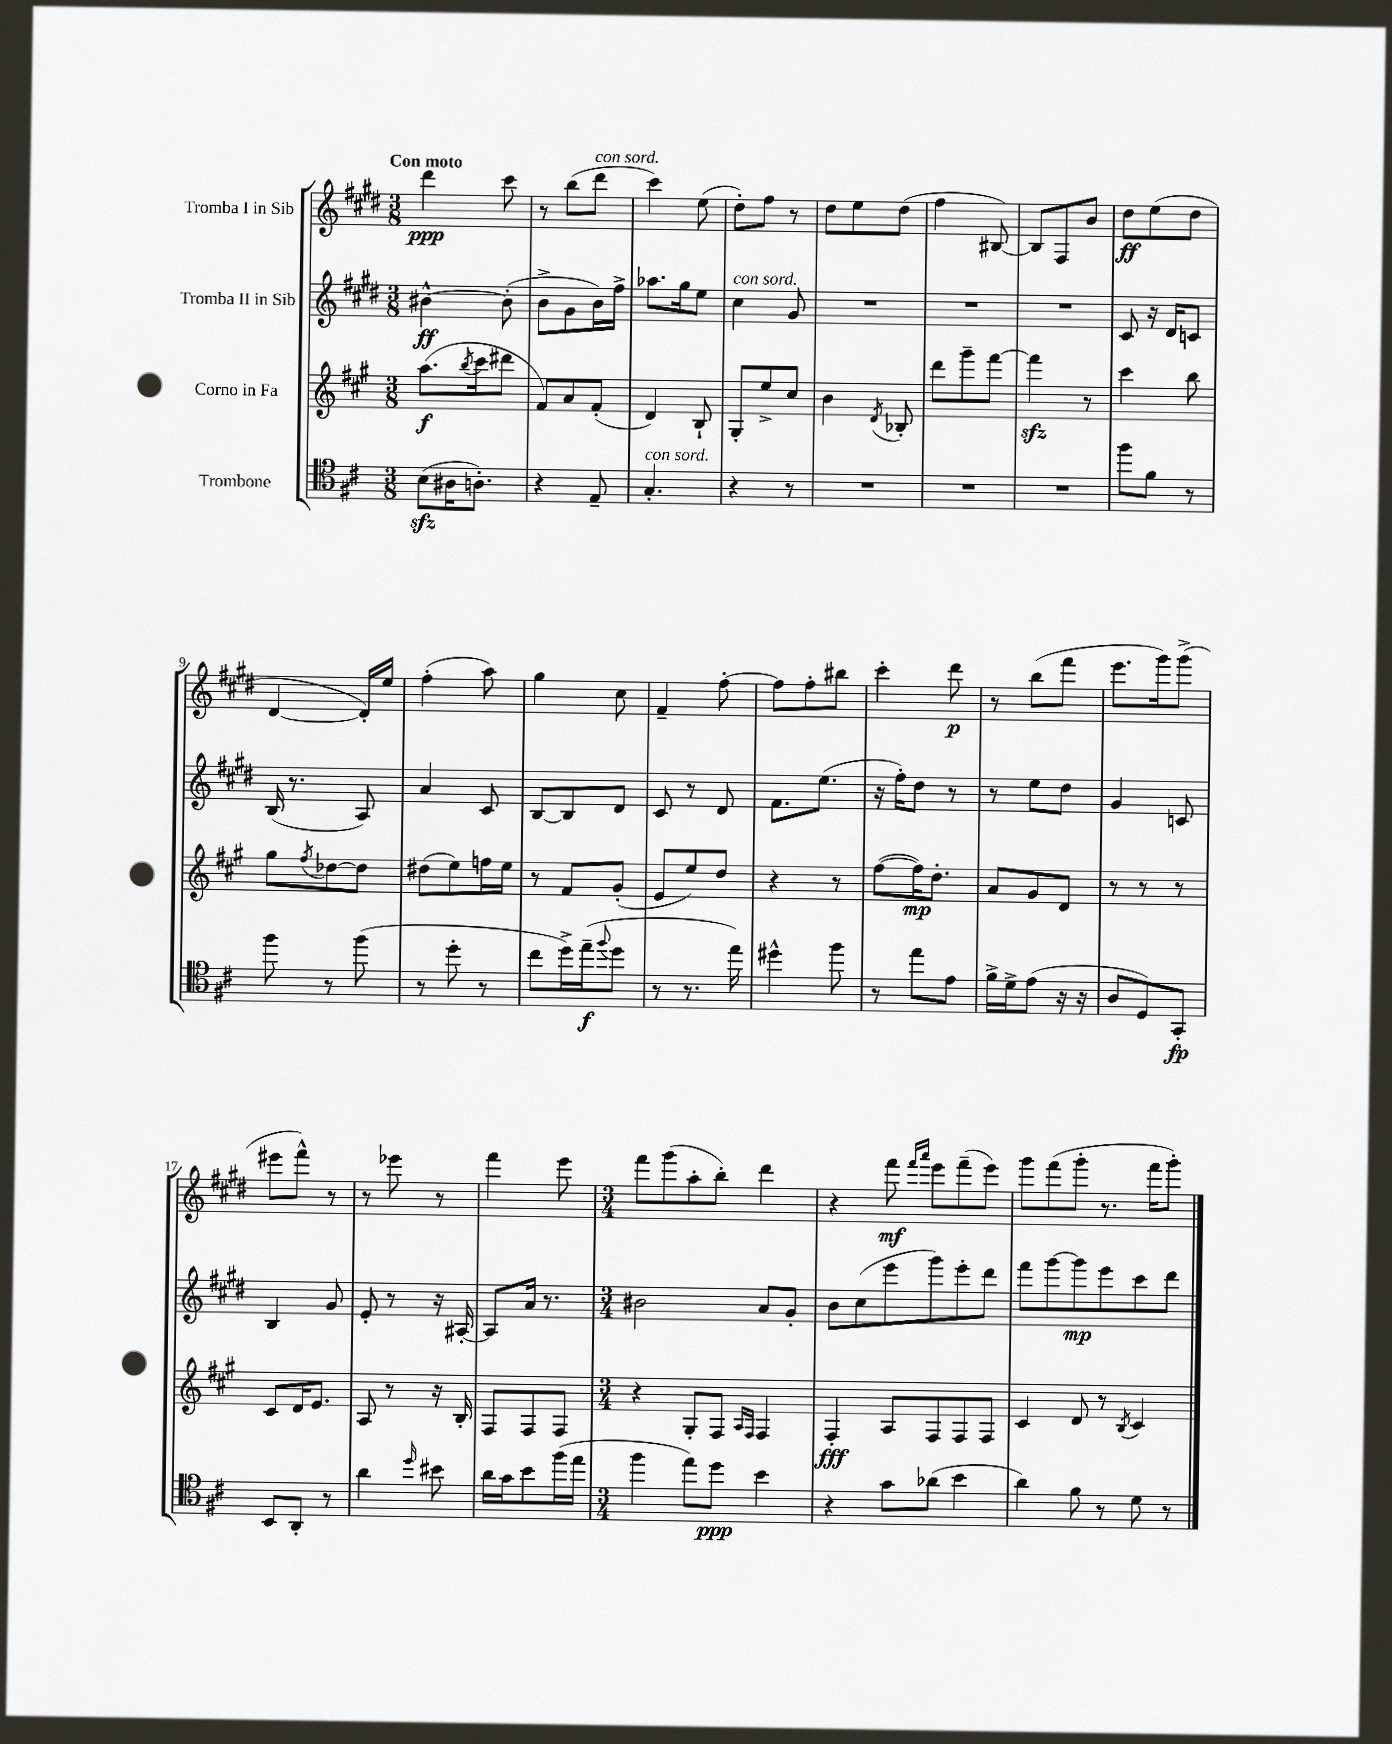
<<
\new StaffGroup <<
\new Staff = "s0" \with { instrumentName = "Tromba I in Sib" } {
    \clef treble \key e \major \numericTimeSignature \time 3/8 \tempo "Con moto"
    dis'''4\ppp cis'''8 |
    r8 b''8( dis'''8^\markup { \italic "con sord." } |
    cis'''4) e''8( |
    dis''8-.) fis''8 r8 |
    dis''8 e''8 dis''8( |
    fis''4 bis8~) |
    bis8 fis8 b'8 |
    dis''8\ff e''8( dis''8 |
    dis'4~ dis'16-.) e''16 |
    fis''4-.( a''8) |
    gis''4 cis''8 |
    fis'4-- fis''8~-. |
    fis''8 fis''8-. bis''8 |
    cis'''4-. dis'''8\p |
    r8 b''8( fis'''8 |
    e'''8. gis'''16) gis'''8->( |
    eis'''8 fis'''8-^) r8 |
    r8 ees'''8 r8 |
    fis'''4 e'''8 |
    \numericTimeSignature \time 3/4 fis'''8 gis'''8( a''8-. b''8-.) dis'''4 |
    r4 fis'''8\mf \grace { fis'''16 a'''16 } e'''8 fis'''8--( e'''8) |
    gis'''8 fis'''8( gis'''8-. r8. fis'''16 gis'''8-.) \bar "|." |
}
\new Staff = "s1" \with { instrumentName = "Tromba II in Sib" } {
    \clef treble \key e \major \numericTimeSignature \time 3/8
    bis'4~-^\ff bis'8-.( |
    b'8-> gis'8 b'16) fis''16-> |
    aes''8. gis''16 e''8 |
    cis''4^\markup { \italic "con sord." } gis'8 |
    R4. |
    R4. |
    R4. |
    cis'8 r16 dis'16 c'8 |
    b16( r8. a8) |
    a'4 cis'8 |
    b8~ b8 dis'8 |
    cis'8 r8 dis'8 |
    fis'8. e''8.( |
    r16 fis''16-.) dis''8 r8 |
    r8 e''8 dis''8 |
    gis'4 c'8 |
    b4 gis'8 |
    e'8-. r8 r16 ais16~-. |
    ais8 a'16 r8. |
    \numericTimeSignature \time 3/4 bis'2 a'8 gis'8-. |
    b'8 cis''8( e'''8 gis'''8) e'''8-. dis'''8 |
    fis'''8 gis'''8~ gis'''8\mp e'''8 cis'''8 dis'''8 \bar "|." |
}
\new Staff = "s2" \with { instrumentName = "Corno in Fa" } {
    \clef treble \key a \major \numericTimeSignature \time 3/8
    a''8.\f( \acciaccatura { b''8 } cis'''16 dis'''8 |
    fis'8) a'8 fis'8-.( |
    d'4) b8-! |
    gis8-. e''8-> cis''8 |
    b'4 \acciaccatura { d'8 } bes8-. |
    d'''8 gis'''8-- fis'''8~ |
    fis'''4\sfz r8 |
    cis'''4 b''8 |
    gis''8 \acciaccatura { fis''8 } des''8~ des''8 |
    dis''8( e''8) f''16 e''16 |
    r8 fis'8 gis'8-.( |
    e'8 e''8) d''8 |
    r4 r8 |
    fis''8~( fis''16\mp) d''8.-. |
    a'8 gis'8 d'8 |
    r8 r8 r8 |
    cis'8 d'16 e'8. |
    a8 r8 r16 b16-. |
    fis8 fis8 fis8 |
    \numericTimeSignature \time 3/4 r4 gis8-. fis8 \grace { a16 fis16 } fis4 |
    fis4-.\fff a8 fis8 fis8 fis8 |
    cis'4 d'8 r8 \acciaccatura { b8 } cis'4 \bar "|." |
}
\new Staff = "s3" \with { instrumentName = "Trombone" } {
    \clef tenor \key d \major \numericTimeSignature \time 3/8
    b8\sfz( ais16 a8.-.) |
    r4 e8-- |
    g4.-.^\markup { \italic "con sord." } |
    r4 r8 |
    R4. |
    R4. |
    R4. |
    fis''8 fis'8 r8 |
    fis''8 r8 fis''8( |
    r8 d''8-. r8 |
    cis''8 d''16->) e''16--\f( \appoggiatura { fis''8 } d''8 |
    r8 r8. e''16) |
    dis''4-^ fis''8 |
    r8 e''8 e'8 |
    fis'16-> d'16-> e'8( r16 r16 |
    a8 d8) g,8-.\fp |
    b,8 a,8-. r8 |
    a'4 \grace { d''16 } bis'8 |
    a'16 g'16 b'8 fis''16( e''16 |
    \numericTimeSignature \time 3/4 fis''4 e''8) d''8\ppp b'4 |
    r4 g'8 aes'8( b'4 |
    a'4) fis'8 r8 d'8 r8 \bar "|." |
}
>>
>>
